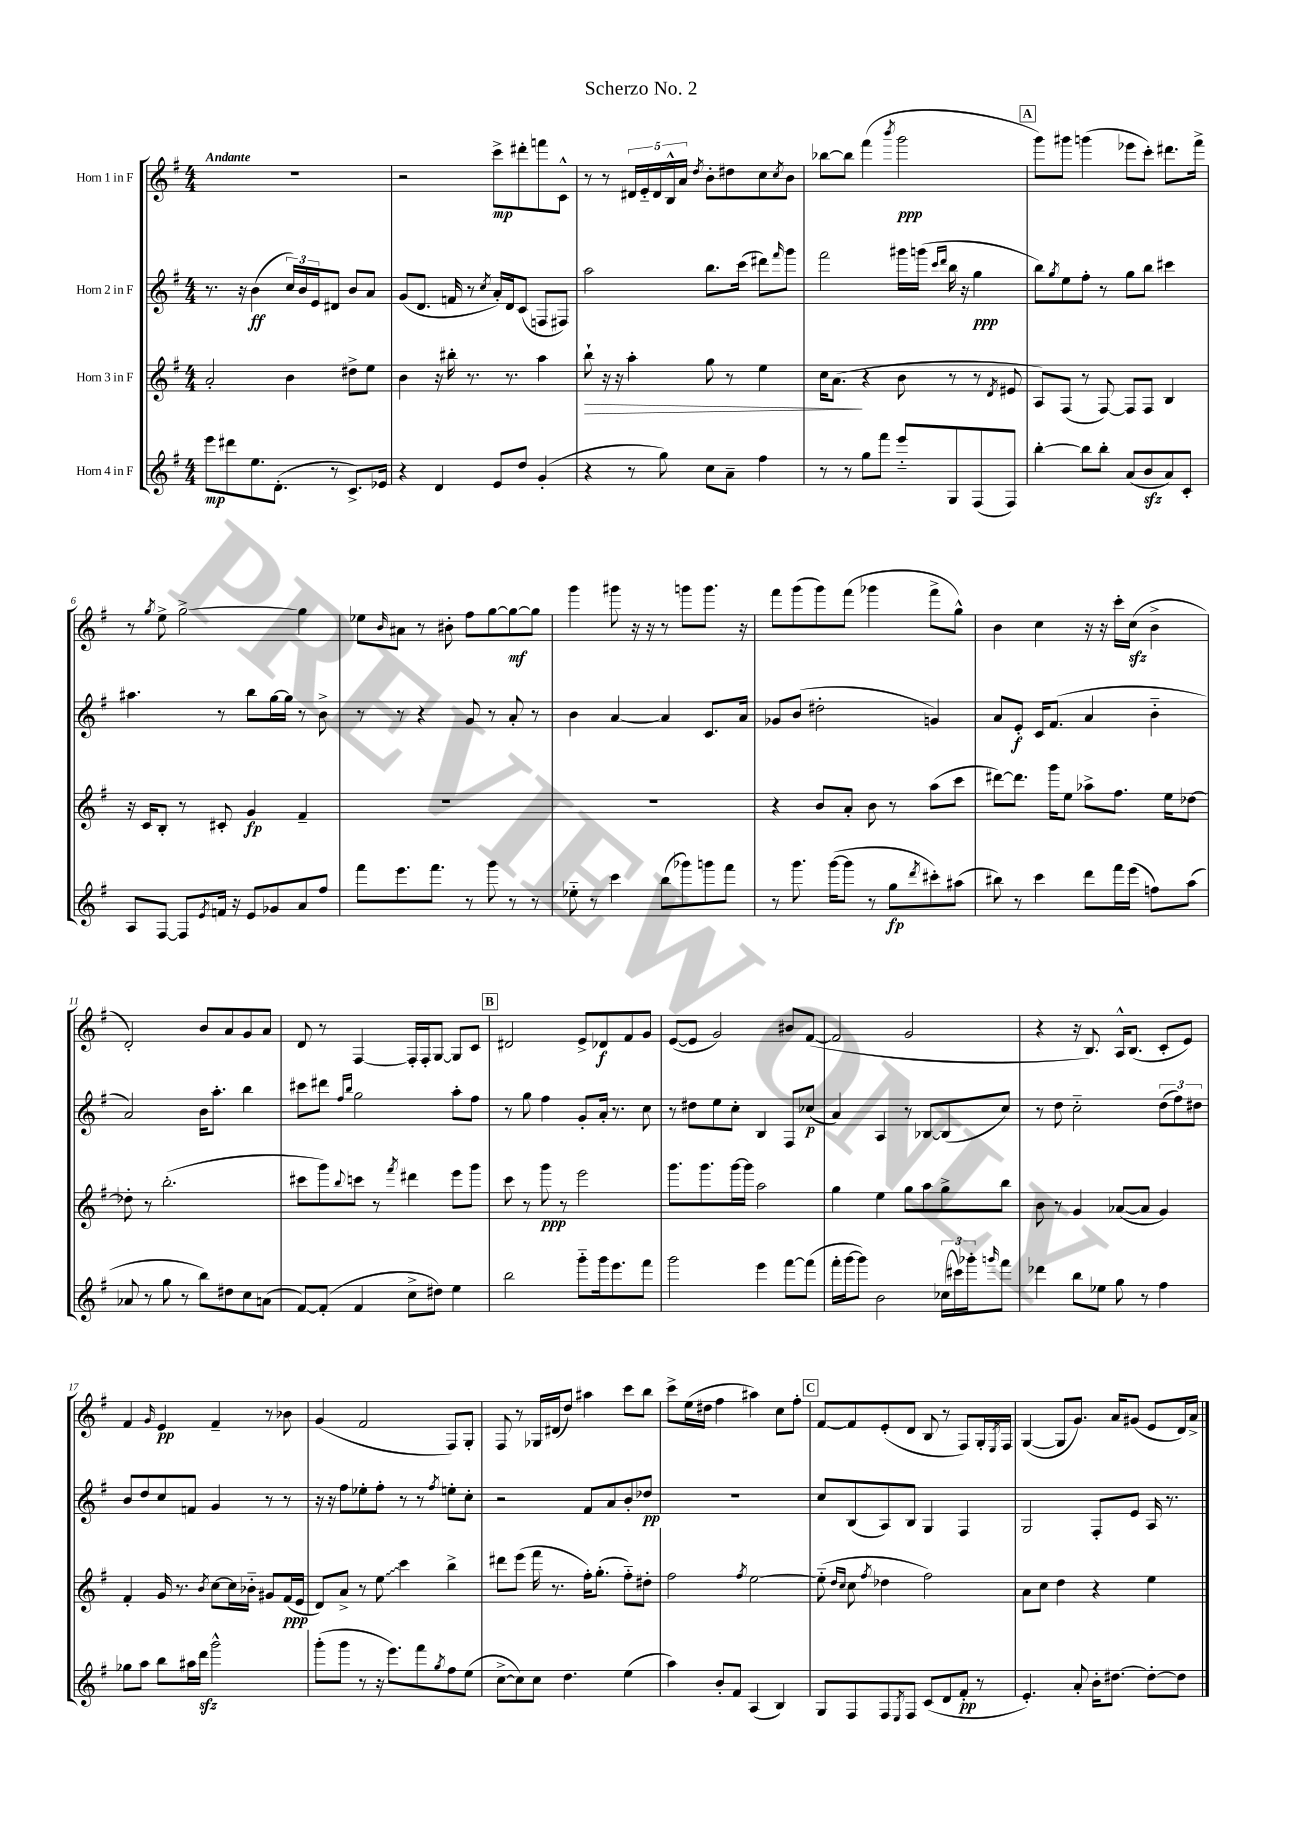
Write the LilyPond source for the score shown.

\header { title = "Scherzo No. 2" }
<<
\new StaffGroup <<
\new Staff = "s0" \with { instrumentName = "Horn 1 in F" } {
    \clef treble \key g \major \numericTimeSignature \time 4/4 \tempo "Andante"
    R1 |
    r2 c'''8->\mp dis'''8-. f'''8 c'8-^ |
    r8 r8 \tuplet 5/4 { dis'16 e'16-_ dis'16 b16-^ a'16 } \acciaccatura { d''8 } b'8-. dis''8 c''8 \acciaccatura { c''8 } b'8 |
    bes''8~ bes''8 fis'''4( \acciaccatura { b'''8 } g'''2\ppp |
    \mark \markup { \box "A" } g'''8) gis'''8 g'''4( ees'''8 c'''8-.) dis'''8. fis'''16-> |
    r8 \acciaccatura { g''8 } e''8-> g''2~-> g''4 |
    ees''8 \grace { b'16 } ais'8 r8 bis'8-. fis''8 g''8~ g''8~\mf g''8 |
    g'''4 gis'''8 r16 r16 r8 g'''8 g'''8. r16 |
    fis'''8 g'''8( g'''8) fis'''8( ges'''4 fis'''8-> g''8-^) |
    b'4 c''4 r16 r16 c'''16-. c''16\sfz( b'4-> |
    d'2-.) b'8 a'8 g'8 a'8 |
    d'8 r8 fis4~ fis16-. fis16-. g8~ g8 c'8 |
    \mark \markup { \box "B" } dis'2 e'8-> des'8\f fis'8 g'8 |
    e'8~( e'8 g'2) bis'8 fis'8~( |
    fis'2 g'2 |
    r4 r16 b8.) a16-^ b8.( c'8-. e'8) |
    fis'4 \grace { g'16 } e'4\pp fis'4-- r8 bes'8 |
    g'4( fis'2 fis8) g8-. |
    fis8 r8 ges16 dis'16( d''8) ais''4 c'''8 b''8 |
    c'''8-> e''16( dis''16 fis''4 ais''4) c''8 fis''8-. |
    \mark \markup { \box "C" } fis'8~ fis'8 e'8-.( d'8 b8 r8 fis8) g16-. \acciaccatura { e8 } fis16 |
    g4~( g8 g'8.) a'16 gis'8( e'8 d'16) a'16-> \bar "|." |
}
\new Staff = "s1" \with { instrumentName = "Horn 2 in F" } {
    \clef treble \key g \major \numericTimeSignature \time 4/4
    r8. r16 b'4\ff( \tuplet 3/2 { c''16) b'16 e'16 } dis'8 b'8 a'8 |
    g'8( d'8. f'16 r8 \acciaccatura { c''8 } a'16-.) d'16 c'8( f8 fis8) |
    a''2 b''8. c'''16( dis'''8) \grace { fis'''16 } g'''8 |
    fis'''2 gis'''16 g'''16( \grace { c'''16 d'''16 } b''16 r16 g''4\ppp |
    \mark \markup { \box "A" } b''8) \acciaccatura { g''8 } e''8 fis''8-. r8 g''8 b''8 cis'''4 |
    ais''4. r8 b''8 g''16~ g''16 r8 b'8-> |
    r8 r8 r4 g'8 r8 a'8-. r8 |
    b'4 a'4~ a'4 c'8. a'16 |
    ges'8 b'8( dis''2-. g'4) |
    a'8 e'8-.\f c'16 fis'8.( a'4 b'4-_ |
    a'2) b'16 a''8.-. b''4 |
    cis'''8 dis'''8 \grace { fis''16 b''16 } g''2 a''8-. fis''8 |
    \mark \markup { \box "B" } r8 g''8 fis''4 g'8-. a'16-. r8. c''8 |
    r8 dis''8 e''8 c''8-. b4 fis8 ces''8\p( |
    a'4) a4 r8 bes8~ bes8( c''8) |
    r8 d''8 c''2-_ \tuplet 3/2 { d''8( fis''8) dis''8 } |
    b'8 d''8 c''8 f'8 g'4 r8 r8 |
    r16 r16 fis''8 ees''8-. fis''8-. r8 r8 \acciaccatura { fis''8 } e''8-. c''8-. |
    r2 fis'8 a'8 b'8-. des''8\pp |
    R1 |
    \mark \markup { \box "C" } c''8 b8( a8) b8 g4 fis4 |
    g2 fis8-. e'8 a16 r8. \bar "|." |
}
\new Staff = "s2" \with { instrumentName = "Horn 3 in F" } {
    \clef treble \key g \major \numericTimeSignature \time 4/4
    a'2-. b'4 dis''8-> e''8 |
    b'4 r16 bis''16-. r8. r8. a''4 |
    b''8-!\> r16 r16 a''4-. g''8 r8 e''4 |
    c''16 a'8.\!( r4 b'8 r8 r8 \acciaccatura { d'8 } eis'8 |
    \mark \markup { \box "A" } a8) fis8( r8 fis8~) fis8 fis8 b4 |
    r16 c'16 b8-. r8 cis'8-. g'4\fp fis'4-- |
    R1 |
    R1 |
    r4 b'8 a'8-. b'8 r8 a''8( c'''8 |
    dis'''8~) dis'''8. g'''16 e''8 aes''8-> fis''8. e''16 des''8~ |
    des''8-. r8 b''2.-.( |
    cis'''8 g'''8) \appoggiatura { b''8 } c'''8 r8 \acciaccatura { fis'''8 } dis'''4 e'''8 g'''8 |
    \mark \markup { \box "B" } c'''8 r8 g'''8\ppp r8 e'''2 |
    g'''8. g'''8. g'''16~ g'''16 a''2 |
    g''4 e''4 g''8 a''8 g''8-> b''8 |
    b'8 r8 g'4 aes'8~( aes'8 g'4) |
    fis'4-. g'16 r8. \acciaccatura { b'8 } c''8~ c''16 bes'16-_ gis'8 fis'16\ppp( e'16 |
    d'8) a'8-> r8 \once \override Glissando.style = #'zigzag e''8\glissando c'''4 b''4-> |
    dis'''8 e'''8( fis'''16 r8. fis''16-.) g''8.-.( fis''8-_) dis''8-. |
    fis''2 \acciaccatura { fis''8 } e''2~ |
    \mark \markup { \box "C" } e''8-_( \grace { d''16 c''16 } c''8 \acciaccatura { fis''8 } des''4 fis''2) |
    a'8 c''8 d''4 r4 e''4 \bar "|." |
}
\new Staff = "s3" \with { instrumentName = "Horn 4 in F" } {
    \clef treble \key g \major \numericTimeSignature \time 4/4
    e'''8\mp dis'''8 e''8. d'8.-.( r8 c'8.->) ees'16 |
    r4 d'4 e'8 d''8 g'4-.( |
    r4 r8 g''8) c''8 a'8-- fis''4 |
    r8 r8 g''8 fis'''8 e'''8-_ g8 fis8( fis8) |
    \mark \markup { \box "A" } b''4~-. b''8 b''8-. a'8( b'8\sfz a'8) c'8-. |
    a8 fis8~ fis8 \acciaccatura { e'8 } f'16 r16 e'8 ges'8 a'8 fis''8 |
    fis'''8 e'''8. fis'''8. r8 g'''8 r8 r8 |
    ees''8-_ r8 c'''4 b''8( ges'''8) g'''8 fis'''8 |
    r8 g'''8. g'''16~( g'''8 r8 g''8\fp \acciaccatura { d'''8 } cis'''8-.) ais''8( |
    bis''8) r8 c'''4 d'''8 fis'''16 e'''16( f''8) a''8( |
    aes'8 r8 g''8 r8 b''8) dis''8 c''8 a'8( |
    fis'8~) fis'8-.( fis'4 c''8-> dis''8) e''4 |
    \mark \markup { \box "B" } b''2 g'''8-_ g'''16 e'''8. fis'''8 |
    g'''2 e'''4 fis'''8~ fis'''8( |
    fis'''16-. g'''16~ g'''8) b'2 \tuplet 3/2 { ces''16( cis'''16) ges'''16-. } \grace { g'''16 } fis'''8 |
    des'''4 b''8 ees''8 g''8 r8 fis''4 |
    ges''8 a''8 b''8 ais''16 d'''16\sfz g'''2-^ |
    g'''8-.( g'''8 r8 r16 e'''8.) fis'''8 \acciaccatura { g''8 } fis''8 e''8( |
    c''8~-> c''8) c''8 d''4. e''4( |
    a''4) b'8-. fis'8 a4( b4) |
    \mark \markup { \box "C" } g8 fis8 fis8 \acciaccatura { e8 } fis8 c'8( d'8 fis'8-.\pp r8 |
    e'4.-.) a'8-. b'16-. dis''8.~ dis''8~-. dis''8 \bar "|." |
}
>>
>>
